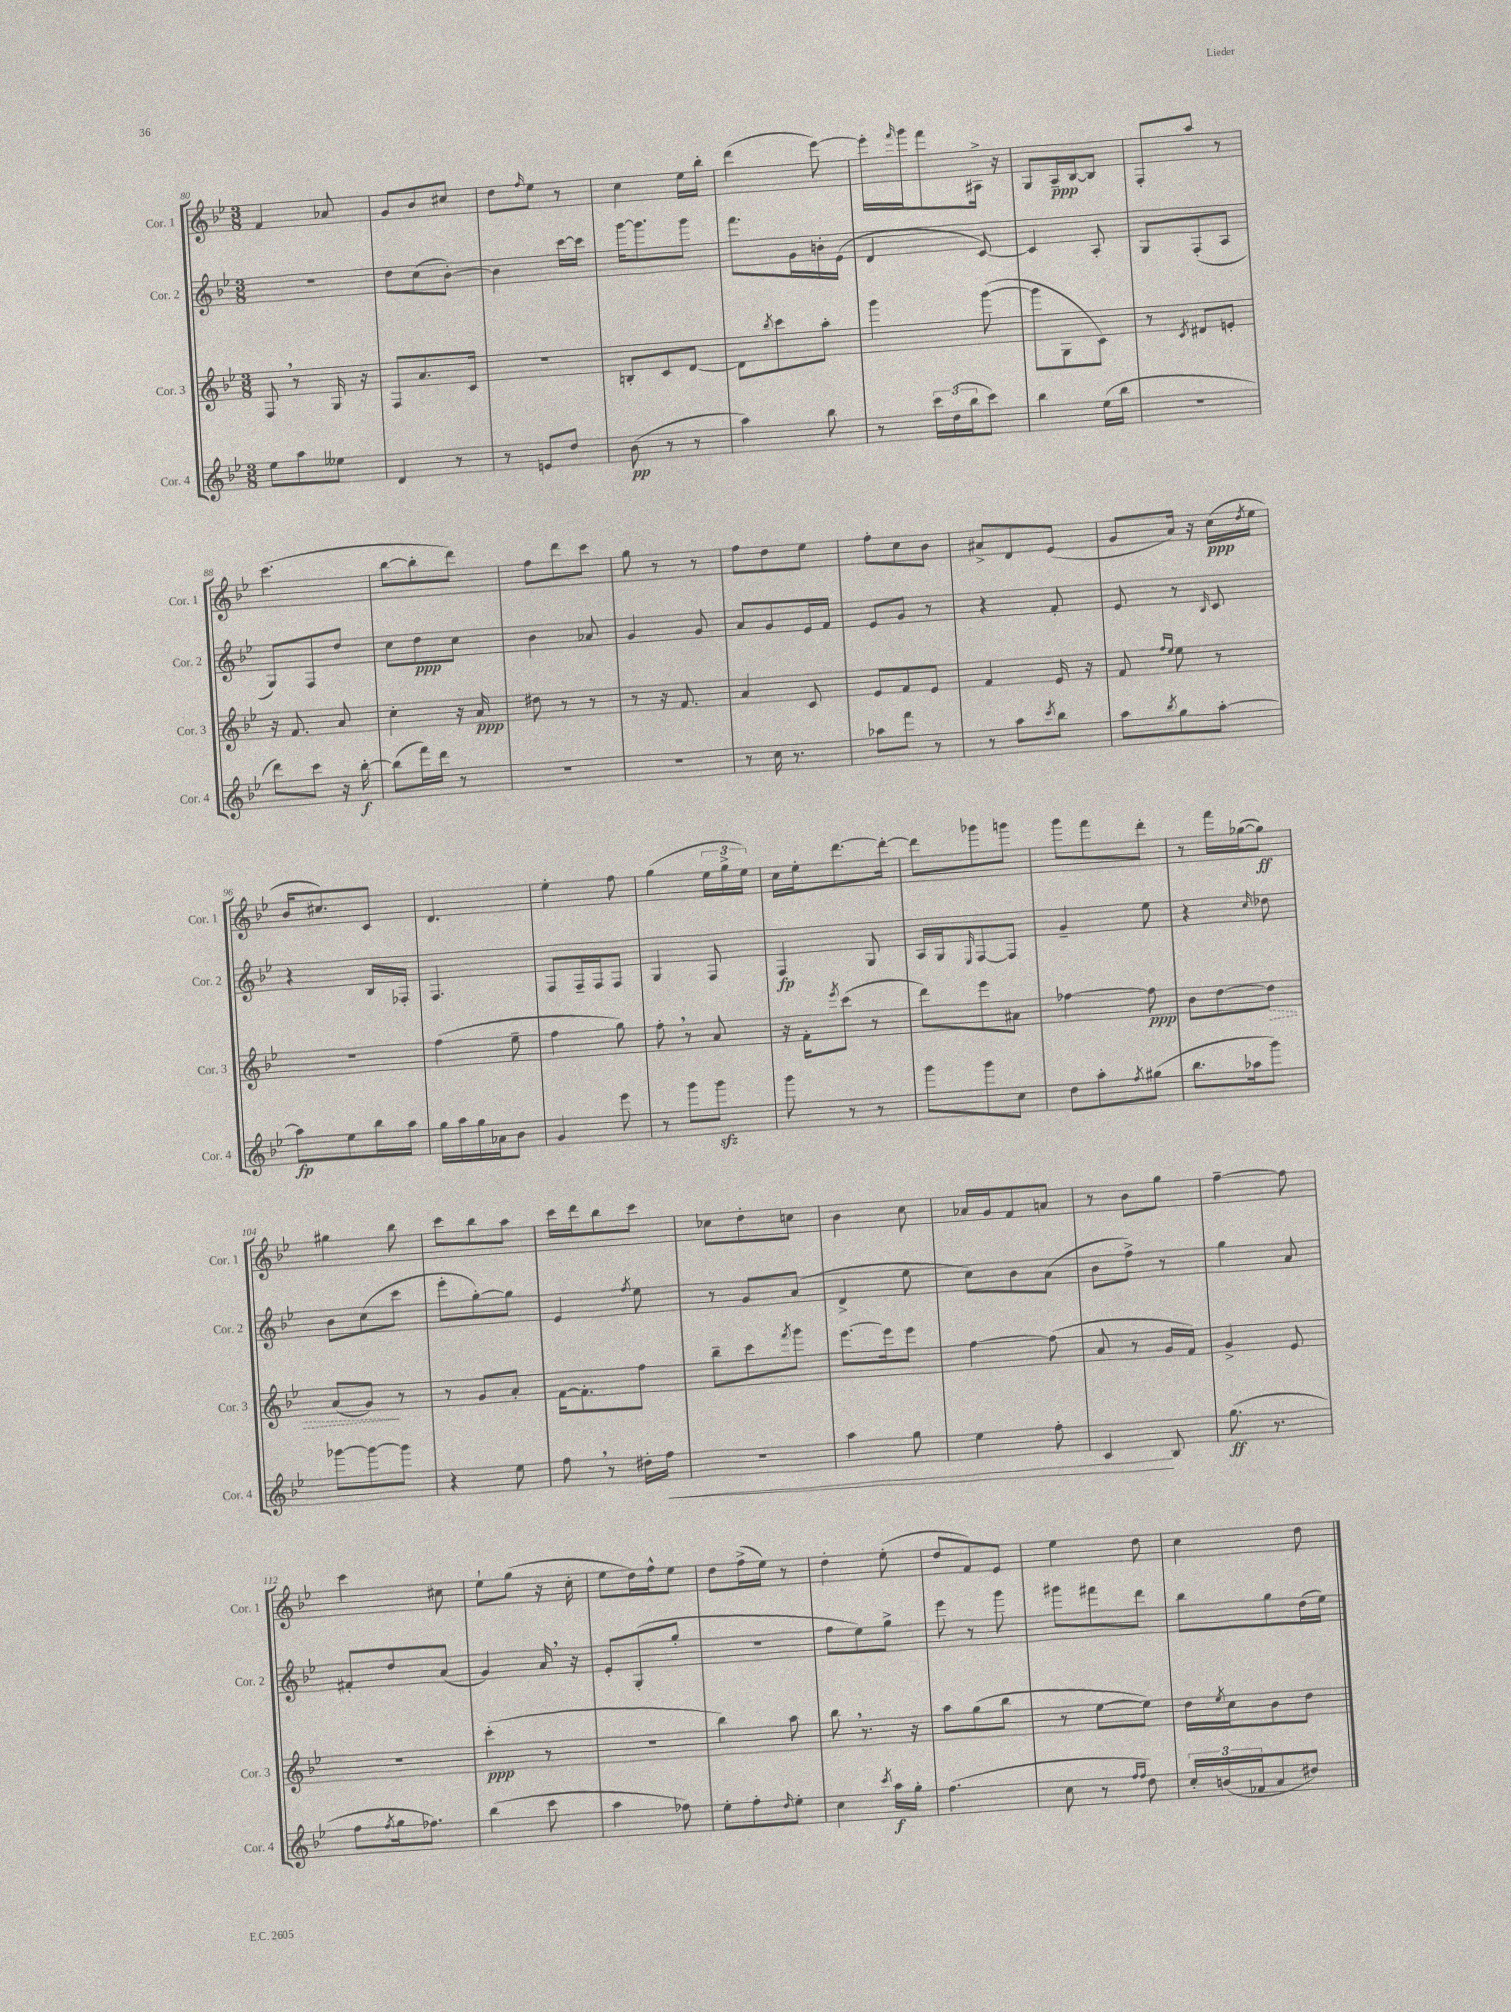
<<
\new StaffGroup <<
\new Staff = "s0" \with { instrumentName = "Cor. 1" shortInstrumentName = "Cor. 1" } {
    \clef treble \key bes \major \numericTimeSignature \time 3/8
    f'4 aes'8 |
    g'8 bes'8 cis''8 |
    d''8 \grace { f''16 } ees''8 r8 |
    c''4 ees''16 bes''16-. |
    d'''4( ees'''8~) |
    ees'''16-. \grace { f'''16 } g'''16 f'''8 ais16-> r16 |
    g8 a16--\ppp bes16~ bes8 |
    f8-. a''8 r8 |
    c'''4.( |
    bes''8~ bes''8-. d'''8) |
    f''8 d'''8 c'''8 |
    g''8 r8 r8 |
    f''8 d''8 ees''8 |
    f''8-. c''8 bes'8 |
    ais'8-> d'8 ees'8( |
    g'8 a'16) r16 c''16\ppp( \acciaccatura { d''8 } ees''16 |
    bes'16 cis''8.) c'8 |
    d'4. |
    ees''4-. f''8 |
    g''4( \tuplet 3/2 { ees''16 g''16-> ees''16) } |
    c''16 ees''16-. d'''8.~ d'''16~-. |
    d'''8 ges'''8 g'''8 |
    g'''8 f'''8 d'''8-. |
    r8 f'''16 ges''16~( ges''8\ff) |
    gis''4 bes''8 |
    c'''8 bes''8 a''8 |
    c'''16 d'''16 bes''8 c'''8 |
    ces''8 d''8-. c''8 |
    bes'4 c''8 |
    aes'16 g'16 f'8 a'8 |
    r8 bes'8 g''8 |
    f''4~-- f''8 |
    c'''4 cis''8 |
    ees''8-! g''8( r16 c''16-. |
    ees''8 d''16) f''16-^ ees''8 |
    d''8 f''16->( ees''16) r8 |
    d''4-. ees''8-.( |
    d''8 f'8) ees'8 |
    ees''4 d''8 |
    c''4 d''8 \bar "|." |
}
\new Staff = "s1" \with { instrumentName = "Cor. 2" shortInstrumentName = "Cor. 2" } {
    \clef treble \key bes \major \numericTimeSignature \time 3/8
    R4. |
    d''8 c''8( bes'8~-.) |
    bes'4 c'''16~ c'''16 |
    g'''16~ g'''8. g'''8 |
    f'''8. g'16 b'16-. ees'16( |
    d'4 c'8~) |
    c'4 a8-. |
    g8 f8-.( a8 |
    g8) f8 d''8 |
    c''8 d''8\ppp c''8 |
    bes'4 aes'8 |
    g'4 g'8 |
    a'8 g'8 ees'16 f'16 |
    ees'8 g'8 r8 |
    r4 f'8-. |
    ees'8 r8 \grace { bes16 } c'8 |
    r4 bes16 fes16-. |
    f4. |
    f8 f16-- f16 f8 |
    g4 f8 |
    f4\fp g8 |
    a16 g16 \grace { ees16 } f8~ f8 |
    g'4-- ees''8 |
    r4 \grace { c''16 } des''8 |
    bes'8 c''8( c'''8 |
    ees'''8-. g''8~-.) g''8 |
    ees'4 \acciaccatura { f''8 } ees''8 |
    r8 g'8 a'8( |
    d'4-> ees''8 |
    c''8) bes'8 a'8( |
    bes'8 f''8->) r8 |
    g''4 a'8 |
    fis'8-. d''8 a'8( |
    g'4) a'16 \breathe r16 |
    ees'8-. g8-.( g''8-. |
    R4. |
    f''8 ees''8) g''8-> |
    ees'''8 r8 g'''8 |
    gis'''8 fis'''8 d'''8 |
    bes''8 g''8 d''16( ees''16) \bar "|." |
}
\new Staff = "s2" \with { instrumentName = "Cor. 3" shortInstrumentName = "Cor. 3" } {
    \clef treble \key bes \major \numericTimeSignature \time 3/8
    f8 \breathe r8 g16 r16 |
    f8 a'8. c'16 |
    R4. |
    b8-. c'8 d'8~ |
    d'8 \acciaccatura { bes''8 } c'''8 a''8-. |
    g'''4 g'''8~( |
    g'''8 g8 c'8) |
    r8 \acciaccatura { c'8 } dis'8 e'8-. |
    r16 f'8. a'8 |
    c''4-. r16 a'16\ppp |
    dis''8 r8 r8 |
    r8 r16 f'8. |
    a'4 c'8 |
    ees'8 f'8 ees'8 |
    f'4 ees'16 r16 |
    f'8 \grace { f''16 ees''16 } ees''8 r8 |
    R4. |
    f''4( ees''8-- |
    f''4 g''8) |
    f''8-. \breathe r8 a'8 |
    r16 f'16-. \acciaccatura { ees'''8 } c'''8( r8 |
    d'''8) ees'''8 ais'8 |
    fes''4~ fes''8\ppp |
    bes'8 d''8~ \once \override Hairpin.style = #'dashed-line d''8\> |
    a'8( g'8\!) r8 |
    r8 g'8 a'8-. |
    f'16~ f'8.-. f''8 |
    bes''8-- c'''8 \acciaccatura { f'''8 } g'''8 |
    ees'''8.~ ees'''16 ees'''8 |
    f''4~ f''8( |
    a'8 r8 g'16 f'16) |
    g'4-> ees'8 |
    R4. |
    c'''4-.\ppp( r8 |
    R4. |
    bes''4) a''8 |
    bes''8 \breathe r8. r16 |
    a''8 g''8( bes''8 |
    r8 ees''8~ ees''8) |
    d''16 \acciaccatura { ees''8 } c''16 bes'8 d''8 \bar "|." |
}
\new Staff = "s3" \with { instrumentName = "Cor. 4" shortInstrumentName = "Cor. 4" } {
    \clef treble \key bes \major \numericTimeSignature \time 3/8
    ees''8 a''8 eeses''8 |
    d'4 r8 |
    r8 e'8 d''8 |
    bes'8\pp( r8 r8 |
    a''4) bes''8 |
    r8 \tuplet 3/2 { c'''16 d''16( bes''16 } c'''8) |
    bes''4 ees''16( bes''16 |
    R4. |
    d'''8) c'''8 r16 bes''16~-.\f |
    bes''8( f'''16) d'''16 r8 |
    R4. |
    R4. |
    r8 c''16 r8. |
    aes''8 f'''8 r8 |
    r8 a''8 \acciaccatura { c'''8 } bes''8 |
    a''8 \acciaccatura { bes''8 } g''8 a''8~-. |
    a''8\fp ees''8 bes''16 a''16 |
    g''16 a''16 g''16 aes'16 bes'8 |
    g'4 ees'''8 |
    r8 g'''8 g'''8\sfz |
    g'''8 r8 r8 |
    g'''8 g'''8 c''8 |
    d''8 a''8-. \acciaccatura { f''8 } gis''8( |
    bes''8. aes''16 g'''8) |
    ges'''8~ ges'''8~ ges'''8 |
    r4 ees''8 |
    f''8 \breathe r8 dis''16-. f''16\< |
    R4. |
    a''4 g''8 |
    ees''4 f''8-. |
    c'4\! bes8 |
    g''8.\ff( r8. |
    f''8 \acciaccatura { f''8 } g''16 fes''8.) |
    bes''4( c'''8 |
    a''4 fes''8) |
    ees''8-. f''8-. \grace { d''16 } ees''8-. |
    c''4 \acciaccatura { c'''8 } a''16\f g''16-. |
    f''4.( |
    c''8 r8 \grace { f''16 f''16 } d''8) |
    \tuplet 3/2 { c''16-. b'16( fes'16 } a'8 dis''8) \bar "|." |
}
>>
>>
\layout { \context { \Score currentBarNumber = #80 } }
